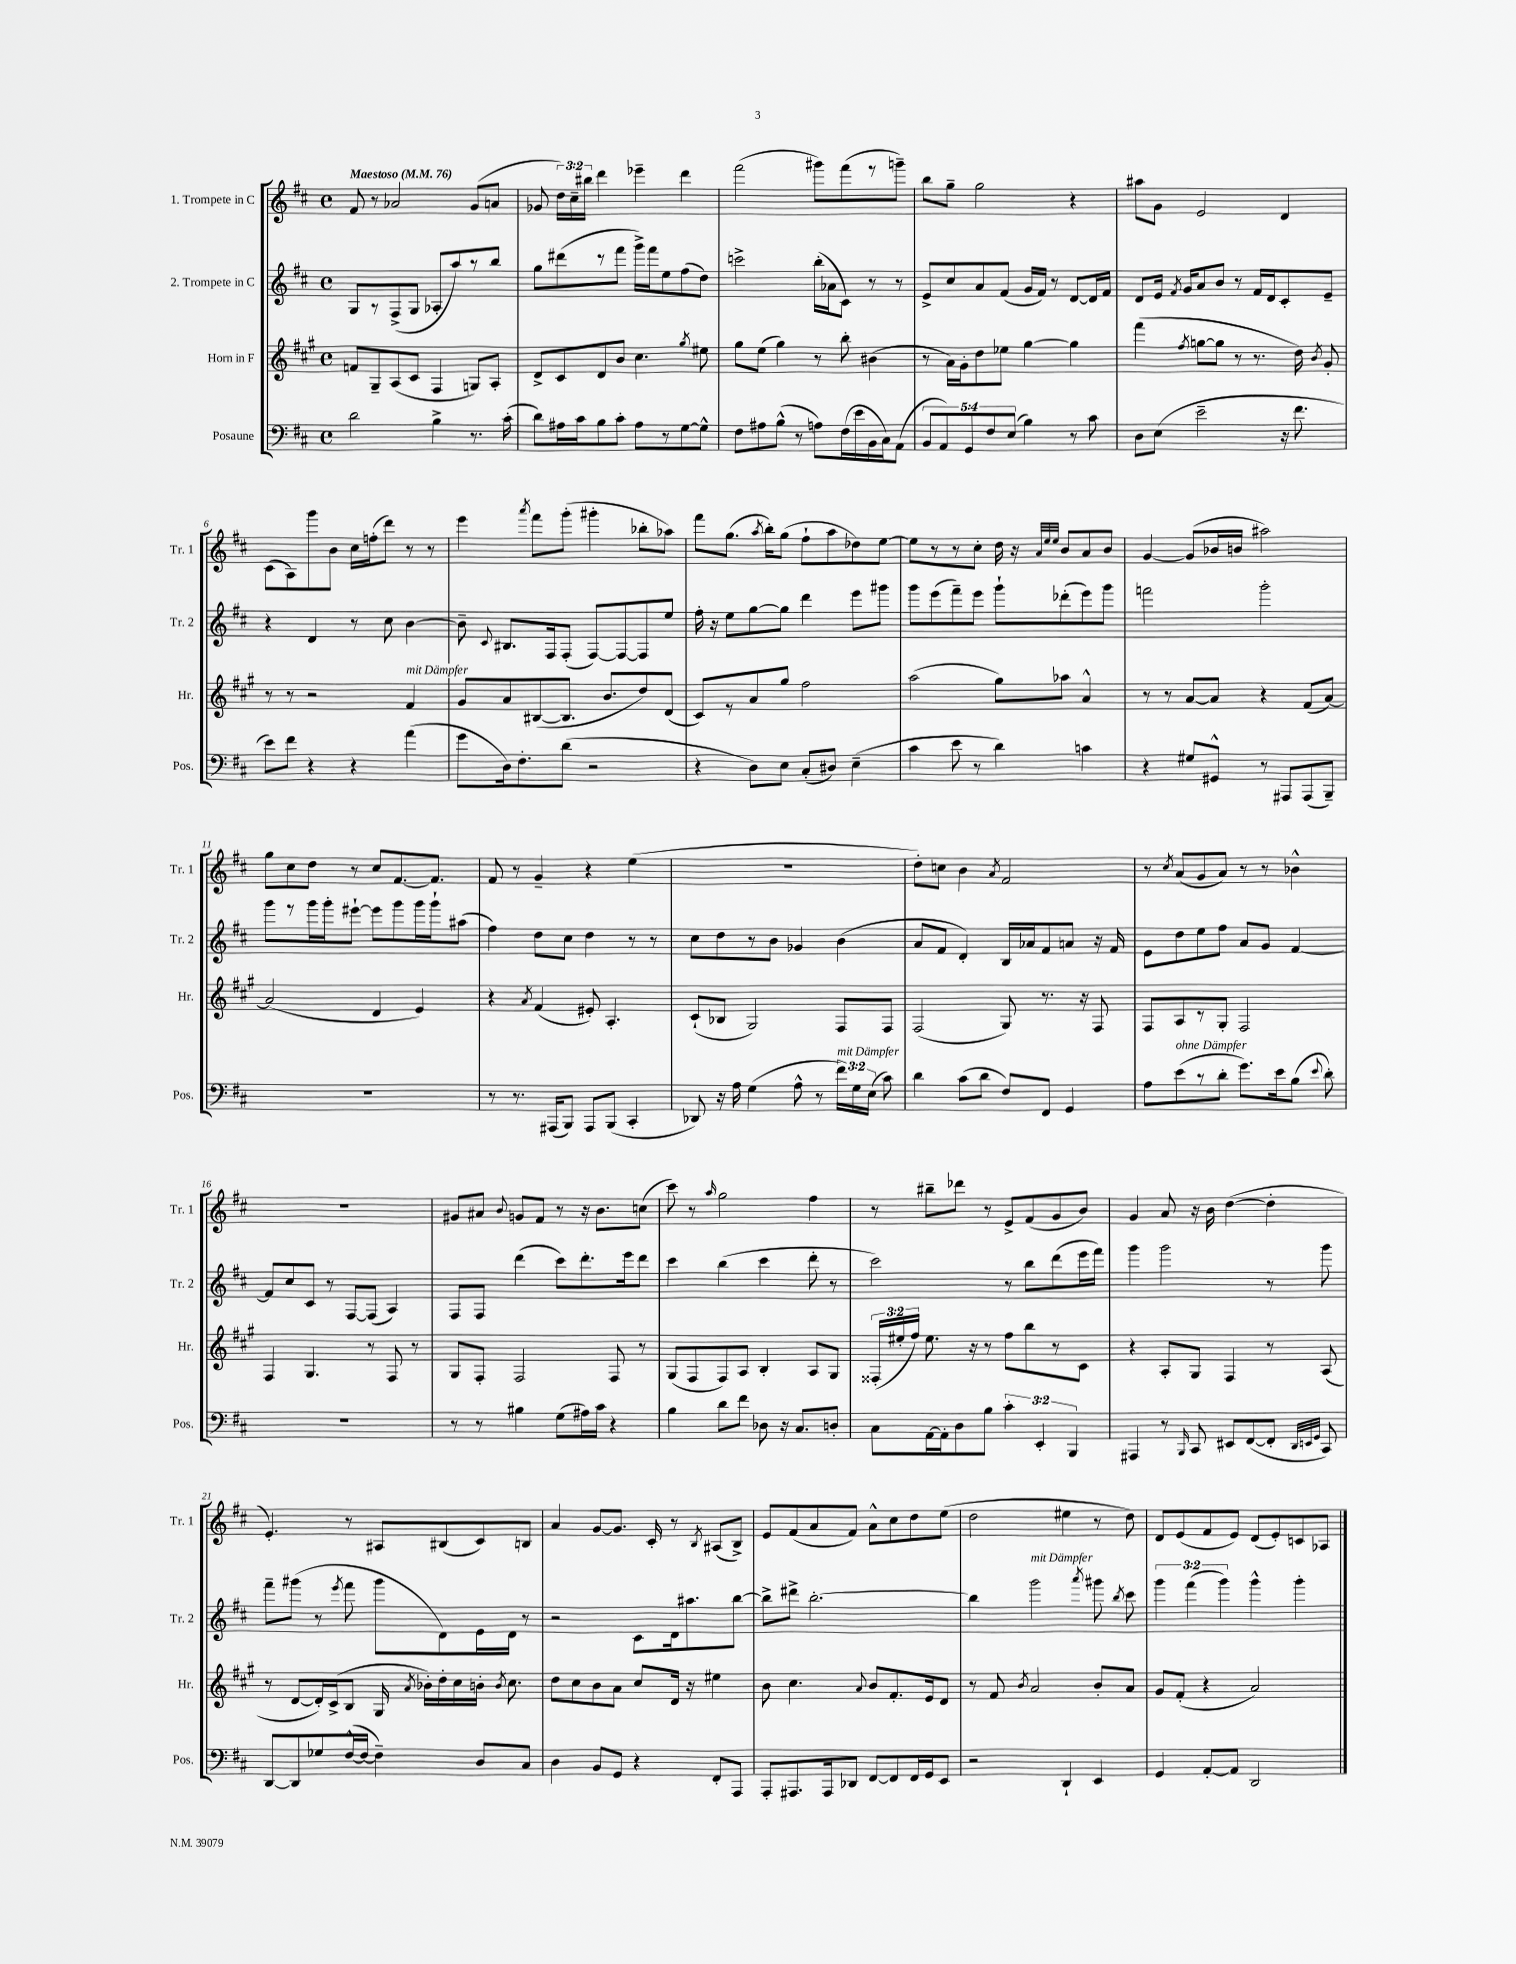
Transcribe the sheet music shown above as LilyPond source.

<<
\new StaffGroup <<
\new Staff = "s0" \with { instrumentName = "1. Trompete in C" shortInstrumentName = "Tr. 1" } {
    \clef treble \key d \major \defaultTimeSignature \time 4/4 \override Staff.TupletNumber.text = #tuplet-number::calc-fraction-text \tempo "Maestoso" 4 = 76
    \autoBeamOff fis'8 r8 aes'2 g'8[( a'8] |
    ges'8 \tuplet 3/2 { d''16[) cis''16-- bis''16] } d'''4 ees'''4-- d'''4 |
    fis'''2( gis'''8[) fis'''8( r8 g'''8]--) |
    b''8[ g''8]-- g''2 r4 |
    ais''8[ g'8] e'2 d'4 |
    cis'8[( a8) g'''8 b'8] cis''16[ f''16-.( d'''8]) r8 r8 |
    e'''4 \acciaccatura { a'''8 } fis'''8[ g'''8]-.( gis'''4-. bes''8[-. aes''8]) |
    fis'''8[ g''8.]( \acciaccatura { a''8 } b''16[-.) g''8]( fis''8[-! a''8 des''8) e''8]~ |
    e''8[ r8 r8 cis''8]-. d''16 r16 \grace { a'32[ e''32 e''32] } b'8[ a'8 b'8] |
    g'4~ g'8[( bes'16 b'16] ais''2) |
    g''8[ cis''8 d''8] r8 cis''8[ fis'8.~ fis'8.] |
    fis'8 r8 g'4-- r4 e''4( |
    R1 |
    d''8[-.) c''8] b'4 \acciaccatura { a'8 } fis'2 |
    r8 \acciaccatura { cis''8 } a'8[( g'8 a'8]) r8 r8 bes'4-^ |
    R1 |
    gis'8[ ais'8] \appoggiatura { b'8 } g'8[ fis'8] r8 r16 b'8.[ c''8]( |
    cis'''8) r8 \grace { a''16 } g''2 fis''4 |
    r8 bis''8[-- des'''8] r8 e'8[-> fis'8( g'8 b'8]) |
    g'4 a'8 r16 b'16 d''4~( d''4-. |
    e'4.-.) r8 ais8[ bis8( cis'8) b8] |
    a'4 g'8[~ g'8.] cis'16-. r8 \acciaccatura { b8 } ais8[( b8]->) |
    e'8[ fis'8( a'8 fis'8]) a'8[-^ cis''8 d''8 e''8]( |
    d''2 eis''4 r8 d''8) |
    d'8[ e'8( fis'8 e'8]) d'8[( e'8-.) c'8 aes8] \bar "|." |
}
\new Staff = "s1" \with { instrumentName = "2. Trompete in C" shortInstrumentName = "Tr. 2" } {
    \clef treble \key d \major \defaultTimeSignature \time 4/4 \override Staff.TupletNumber.text = #tuplet-number::calc-fraction-text
    \autoBeamOff g8[ r8 fis8->( g8] aes8[-. a''8) r8 b''8] |
    g''8[ dis'''8( r8 fis'''8] g'''16[->) fis'''16 e''8 fis''8( d''8]) |
    c'''2-> b''16[-.( aes'16 cis'8]) r8 r8 |
    e'8[-> cis''8 a'8 fis'8]( g'16[ fis'16]) r8 d'8[~ d'16 fis'16] |
    d'8[ e'16] \acciaccatura { fis'8 } g'16[ a'8 b'8] r8 fis'16[ d'16 cis'8-. e'8]-- |
    r4 d'4 r8 cis''8 b'4~ |
    b'8-- \appoggiatura { cis'8 } bis8.[ fis16 fis8]-.( fis8[~) fis8~ fis8 e''8] |
    fis''16-. r16 e''8[ g''8~ g''8] d'''4 e'''8[ gis'''8] |
    g'''8[ e'''8( fis'''8--) e'''8] g'''8[-! des'''8-.( e'''8) g'''8] |
    f'''2 g'''2-. |
    g'''8[ r8 g'''16 g'''16-. eis'''8]~-! eis'''8[ g'''8 g'''16 g'''16-! ais''8]( |
    fis''4) d''8[ cis''8] d''4 r8 r8 |
    cis''8[ d''8 r8 b'8] ges'4 b'4( |
    a'8[ fis'8] d'4-.) b16[ aes'16 fis'8 a'8] r16 fis'16 |
    e'8[ d''8 e''8 fis''8] a'8[ g'8] fis'4~ |
    fis'8[ cis''8 cis'8] r8 fis8[~ fis8]( a4) |
    fis8[ fis8] d'''4( cis'''8[) d'''8.-. e'''16 d'''8] |
    cis'''4 b''4( cis'''4 d'''8-. r8 |
    cis'''2) r8 b''8[ d'''8( e'''16 fis'''16]) |
    g'''4 g'''2 r8 g'''8 |
    fis'''8[-- gis'''8]( r8 \acciaccatura { e'''8 } fis'''8 gis'''8[ d'8) e'16 d'16] r8 |
    r2 cis'8[ d'16 ais''8. b''8]~ |
    b''8[-> dis'''8]-> b''2.~-. |
    b''4 g'''2^\markup { \italic "mit Dämpfer" } \acciaccatura { a'''8 } gis'''8 \acciaccatura { b''8 } cis'''8 |
    \tuplet 3/2 { g'''4 fis'''4( g'''4) } g'''4-^ g'''4-. \bar "|." |
}
\new Staff = "s2" \with { instrumentName = "Horn in F" shortInstrumentName = "Hr." } {
    \clef treble \key a \major \defaultTimeSignature \time 4/4 \override Staff.TupletNumber.text = #tuplet-number::calc-fraction-text
    \autoBeamOff f'8[ gis8-- a8( cis'8] fis4 g8[) a8]-. |
    d'8[-> cis'8 d'8 b'8] cis''4. \acciaccatura { gis''8 } eis''8 |
    gis''8[ e''8]( gis''4) r8 b''8-. bis'4( |
    r8 a'16[) gis'16-. d''8 ees''8] gis''4~ gis''4 |
    fis'''4( \acciaccatura { fis''8 } g''8[~ g''8] r8 r8. d''16) \acciaccatura { b'8 } gis'8-. |
    r8 r8 r2 fis'4^\markup { \italic "mit Dämpfer" } |
    gis'8[ a'8 bis8~( bis8.] b'8.[ d''8) d'8]( |
    cis'8[) r8 a'8 gis''8] fis''2 |
    a''2( gis''8[) aes''8] a'4-^ |
    r8 r8 a'8[~ a'8] r4 fis'8[( a'8]~) |
    a'2( d'4 e'4) |
    r4 \acciaccatura { a'8 } fis'4( eis'8-.) a4.-. |
    cis'8[-!( bes8] gis2) fis8[ fis8] |
    fis2( gis8) r8. r16 fis8 |
    fis8[ a8 r8 gis8]-. fis2 |
    fis4 gis4. r8 fis8 r8 |
    gis8[ fis8]-. fis2 fis8 r8 |
    gis8[( fis8 fis8) a8] b4-. a8[ gis8] |
    \tuplet 3/2 { fisis16[-.( eis''16-. fis''16]) } eis''8. r16 r8 fis''8[ b''8 r8 cis'8] |
    r4 a8[-. gis8] fis4 r8 a8( |
    r8 d'8[~ d'16-.) cis'16->( b8] gis16 \acciaccatura { a'8 } bes'16[-.) d''16-. cis''16 b'16]-. \acciaccatura { b'8 } cis''8. |
    d''8[ cis''8 b'8 a'8] cis''8[ d'16] r16 eis''4 |
    b'8 cis''4. \appoggiatura { a'8 } b'8[ fis'8.-. e'16 d'8] |
    r8 fis'8 \acciaccatura { b'8 } a'2 b'8[-. a'8] |
    gis'8[ fis'8]-.( r4 a'2) \bar "|." |
}
\new Staff = "s3" \with { instrumentName = "Posaune" shortInstrumentName = "Pos." } {
    \clef bass \key d \major \defaultTimeSignature \time 4/4 \override Staff.TupletNumber.text = #tuplet-number::calc-fraction-text
    \autoBeamOff d'2 b4-> r8. cis'16-.( |
    d'8[) ais16 cis'16 b8 cis'8]-. ais8[ r8 g8~ g8]-^ |
    fis8[ ais8 b8]-^( r8 a8[) fis16( e'16 b,16 cis16) a,8]( |
    \tuplet 5/4 { b,8[ a,8) g,8 fis8 e8]( } b4) r8 cis'8 |
    d8[ e8]( e'2-- r16 fis'8. |
    e'8[) fis'8] r4 r4 a'4( |
    g'8[ d16) fis8.-. d'8]( r2 |
    r4 d8[) e8] cis8[-.( dis8]) e4--( |
    cis'4 e'8 r8 d'4) c'4 |
    r4 gis8[ gis,8]-^ r8 ais,,8[ ais,,8( b,,8]--) |
    R1 |
    r8 r8. ais,,16[( b,,8]) ais,,8[ b,,8]( cis,4-. |
    des,8) r16 a16 g4( a8-^ r8 \tuplet 3/2 { fis'16[^\markup { \italic "mit Dämpfer" }) g16 e16]( } cis'8) |
    d'4 cis'8[( d'8] fis8[) fis,8] g,4 |
    a8[ e'8^\markup { \italic "ohne Dämpfer" }( r8 d'8]-. g'8.[) e'16 b8]( \appoggiatura { e'8 } d'8-.) |
    R1 |
    r8 r8 bis4 g8[( ais16) cis'16] r4 |
    b4 d'8[ fis'8] des8 r16 cis8.[ d8]-. |
    cis8[ a,16~ a,16-. d8 b8] \tuplet 3/2 { cis'4-. e,4-. b,,4 } |
    ais,,4 r8 \grace { b,,16 } cis,8 eis,8[ fis,8~( fis,8]-. \grace { d,32[ e,32 g,32] } cis,8) |
    d,8[~ d,8 ges8 fis16~-^( fis16]~ fis4--) d8[ cis8] |
    d4 b,8[ g,8] r4 fis,8[-. a,,8] |
    a,,8[-. ais,,8. ais,,16 des,8] fis,8[~ fis,8 fis,16 g,16 e,8] |
    r2 d,4-! e,4 |
    g,4 a,8[~-. a,8] d,2 \bar "|." |
}
>>
>>
